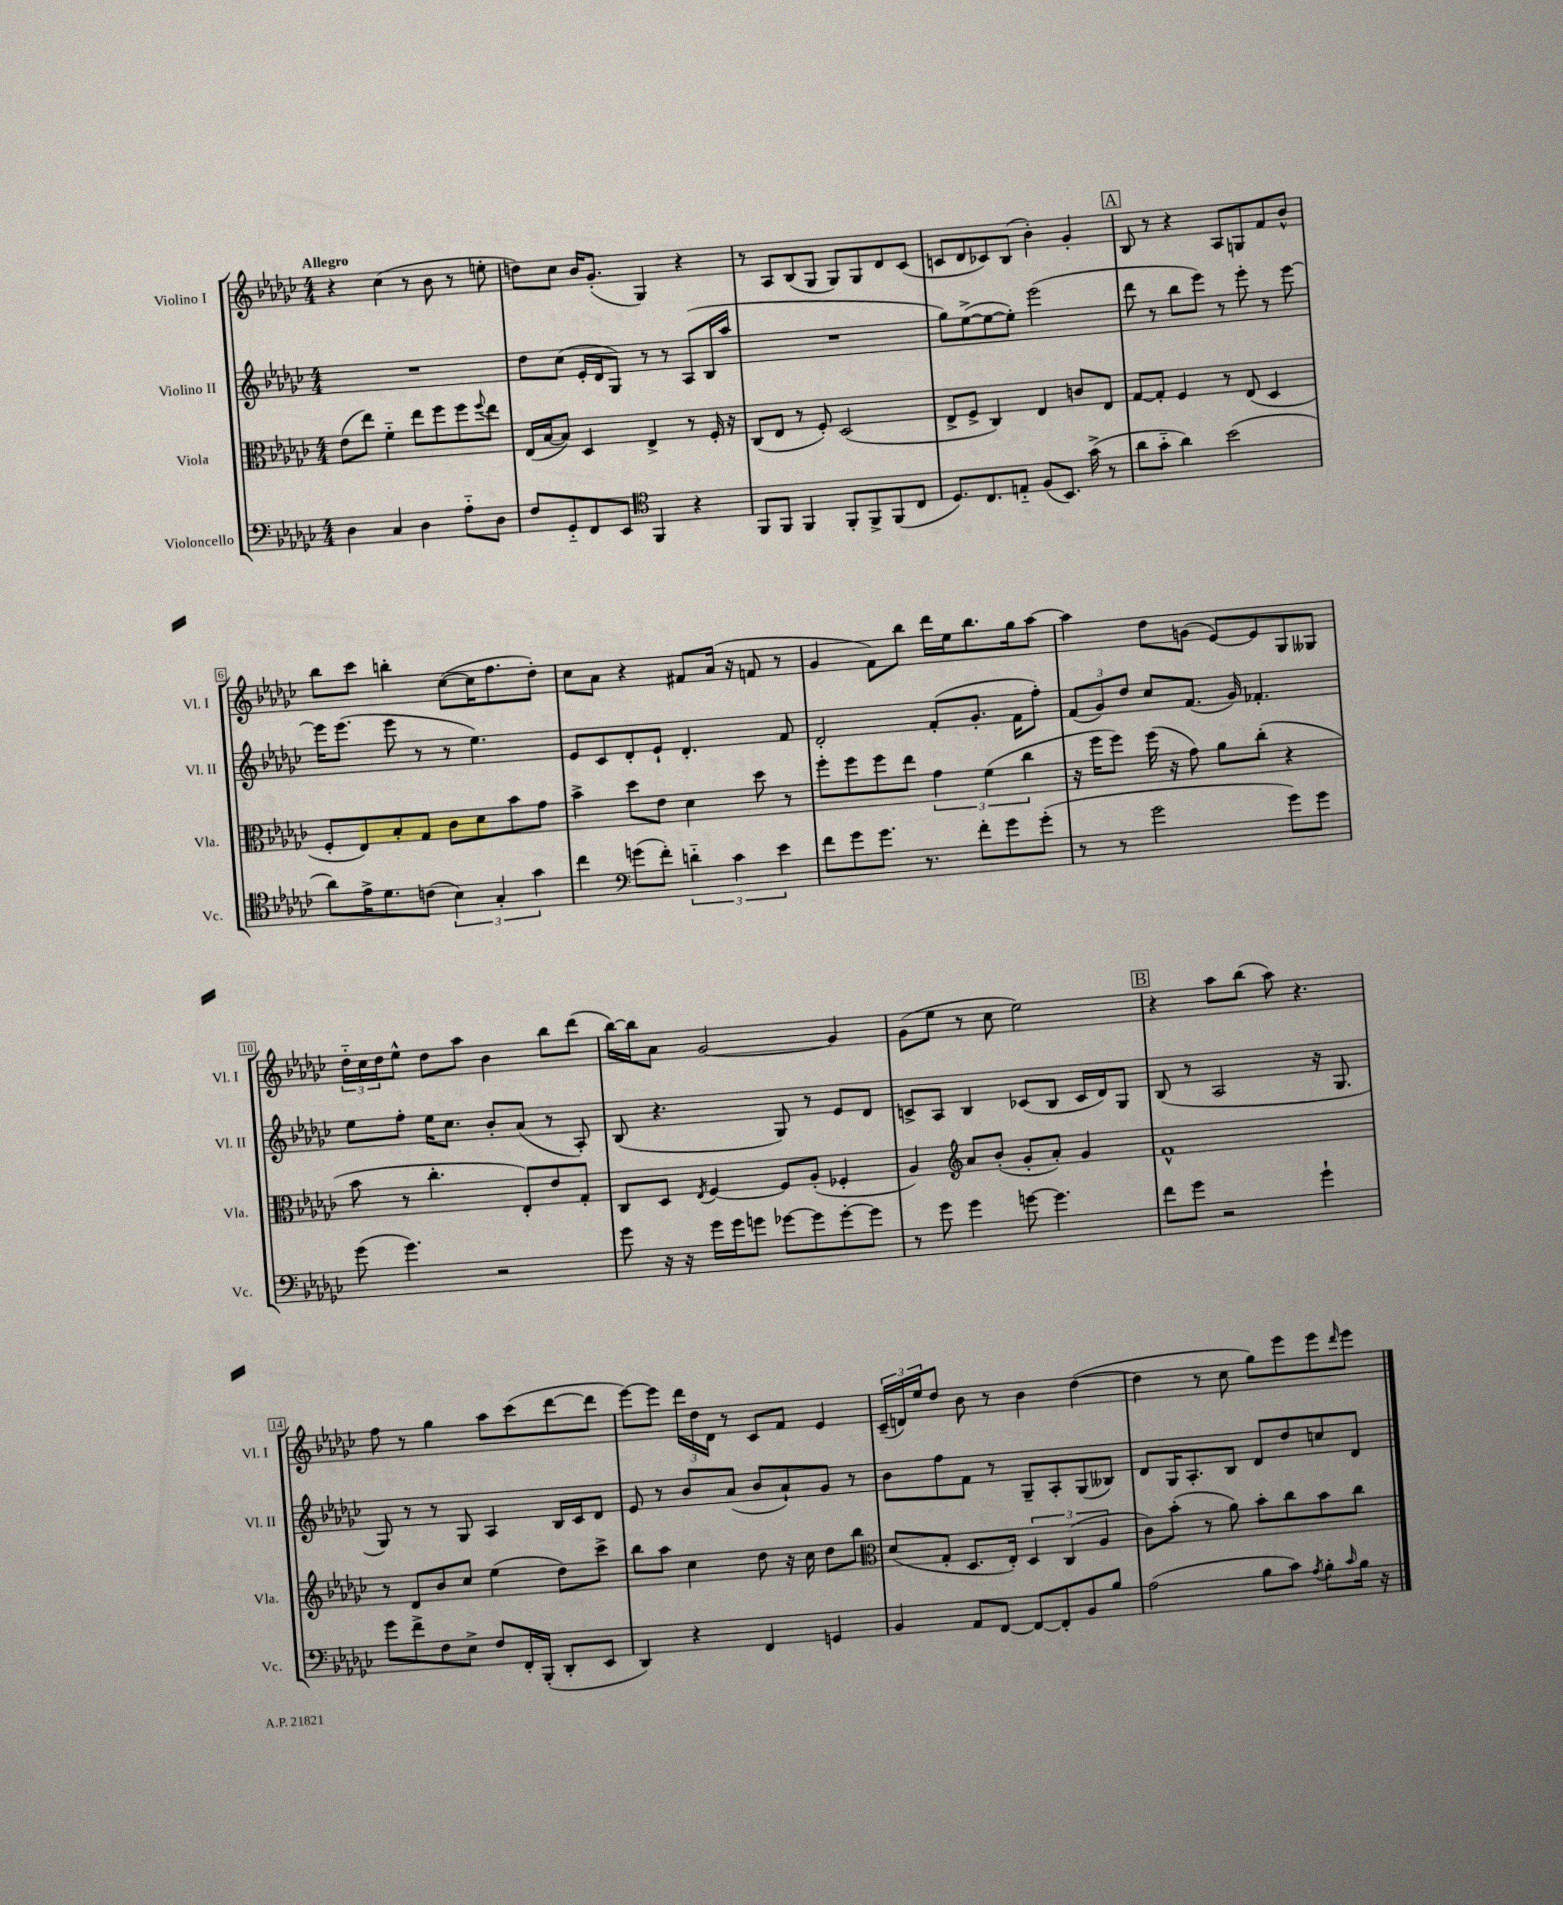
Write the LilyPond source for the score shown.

<<
\new StaffGroup <<
\new Staff = "s0" \with { instrumentName = "Violino I" shortInstrumentName = "Vl. I" } {
    \clef treble \key ges \major \numericTimeSignature \time 4/4 \tempo "Allegro"
    r4 ces''4( r8 bes'8 r8 e''8-. |
    d''8) ces''8 bes'16 ges'8.-.( ges4) r4 |
    r8 aes8 bes8( ges8 ges8) ges8 des'8 ces'8( |
    c'8 des'8 ces'8) bes8( bes'4-.) ges'4-. |
    \mark \markup { \box "A" } bes8 r8 r4 aes8 g8 f'8 bes'8-^ |
    bes''8 ces'''8 b''4-. ces''8~( ces''16 f''8. des''8-.) |
    ces''8 aes'8 r4 fis'8 aes'16( r16 f'8 r8 |
    ges'4 f'8) bes''8 des'''16 ees''16 bes''8. ges''16 aes''8~ |
    aes''4 des''8 g'8( ees'8~) ees'8 ges8 geses8 |
    \tuplet 3/2 { des''16-_ ces''16 des''16 } ees''8-^ des''8 aes''8 bes'4 bes''8 des'''8( |
    bes''16~) bes''16 aes'8 ges'2~ ges'4 |
    ges'8( ees''8 r8 ces''8 ees''2) |
    \mark \markup { \box "B" } r4 aes''8 bes''8( aes''8) r4. |
    f''8 r8 ges''4 aes''8 ces'''8( des'''8~ des'''8 |
    ees'''8~) ees'''8 \tuplet 3/2 { des'''16 des''16 des'16 } r8 ces'8 f'8 ees'4 |
    \tuplet 3/2 { ces'16--( d'16) ees''16 } des''8 bes'8 r8 bes'4 des''4~( |
    des''4 r8 ces''8 ges''8) ees'''8 ees'''8 \grace { des'''16 } ees'''8 \bar "|." |
}
\new Staff = "s1" \with { instrumentName = "Violino II" shortInstrumentName = "Vl. II" } {
    \clef treble \key ges \major \numericTimeSignature \time 4/4
    R1 |
    des''8 ces''8( ees'16-. des'16 ges8) r8 r8 aes8( bes16 aes''16 |
    R1 |
    ges''8) ees''8~->( ees''8~ ees''8-.) ees'''2( |
    \mark \markup { \box "A" } des'''8 r8 bes''8 ees'''8) r8 ees'''8-. r8 ees'''8~ |
    ees'''16 ees'''8.( ees'''8 r8 r8 ees''4.) |
    ees'8 ces'8 des'8-. ees'8-! des'4.-. f'8 |
    des'2-. f'8-.( ges'8.-. f'16 f''8-.) |
    \tuplet 3/2 { f'8( ges'8) des''8 } ces''8 f'8.( ges'16) fes'4.-. |
    ees''8 f''8-. ees''16 ces''8. bes'8-. aes'8( r8 aes8-.) |
    bes8( r4. ges8) r8 ees'8 des'8 |
    c'8-> aes8 bes4 ces'8( bes8 ces'16 des'16) ges8 |
    \mark \markup { \box "B" } bes8( r8 aes2 r16 ges8. |
    ges8) r8 r8 ges8 aes4 bes16 ces'16 des'8 |
    ees'8 r8 bes'8 aes'8( bes'8 aes'8-!) ges'8 r8 |
    bes'8 f''8 f'8 r8 ges8-- aes8-. ges8( beses8) |
    des'8 ges16 aes8.-. bes8 des'8 des''8 c''8 des'8 \bar "|." |
}
\new Staff = "s2" \with { instrumentName = "Viola" shortInstrumentName = "Vla." } {
    \clef alto \key ges \major \numericTimeSignature \time 4/4
    ees'8( ees''8) f'4-_ ees''8 f''8 f''8 \appoggiatura { f''8 } ees''8 |
    ees16( bes16~ bes8) des4 ees4-> r8 f16-. r16 |
    ces8( ees8 r8 f8-.) des2( |
    ees8-> f8-> ces4) ees4 c'8 ees8 |
    \mark \markup { \box "A" } ges8~ ges8-. f4 r8 ees8( des4 |
    f8-. ees8) bes8-. ges8 ces'8 des'8 bes'8 ges'8 |
    bes'4-> des''8 ees'8 des'4 des''8 r8 |
    f''8-. f''8 f''8 ees''8 \tuplet 3/2 { ges'4 f'4( ces''4 } |
    r16 f''16 f''8) f''16( r16 ges'8) aes'8 ces''8-.( r4 |
    bes'8 r8 ces''4.-. ees8-.) ees'8 ges8-. |
    ces8 des8 \acciaccatura { ees8 } f4~ f8 aes8-.( fes4-. |
    aes4) \clef treble aes'8 bes'8-.( ges'8-. aes'8-.) ges'4 |
    \mark \markup { \box "B" } f'1-^ |
    r8 des'8 bes'8 ces''8 ees''4( des''8) ces'''8-> |
    bes''8 aes''8 ces''4 des''8 r16 ces''16 des''8 bes''8 |
    \clef alto des'8( ges8-. des8. ees16-.) \tuplet 3/2 { des4 ces4( aes4 } |
    ces'8) bes'8-.( r8 aes'8) bes'8-. ces''8 bes'8 ces''8 \bar "|." |
}
\new Staff = "s3" \with { instrumentName = "Violoncello" shortInstrumentName = "Vc." } {
    \clef bass \key ges \major \numericTimeSignature \time 4/4
    des4 ces4 des4 aes8-_ des8 |
    f8 ges,8-_ f,8 ees,8 \clef tenor f,4 r4 |
    f,8 f,8 f,4 f,8-. f,8-> f,8( ces8 |
    des8.) ces8. e8-_ f8( bes,8.) ges'16->( r8 |
    \mark \markup { \box "A" } aes'8 ges'8-_ aes'4) bes'2( |
    aes'8) ees'16-> des'8. c'8( \tuplet 3/2 { bes4) ges4-. ges'4 } |
    ces''4 \clef bass g'8( f'8-.) \tuplet 3/2 { d'4-_ ces'4 ees'4 } |
    f'8 ges'8 ges'8. r8. f'8-. ges'8 ges'8-.( |
    r8 r8 ges'2 ges'8) ges'8 |
    ges'8( ges'4.) r2 |
    ges'8 r16 r16 ges'16 ges'16 g'8 ges'8~ ges'8 ges'8~-. ges'8 |
    r8 ges'8 ges'4 g'8~ g'4. |
    \mark \markup { \box "B" } f'8 ges'8 r2 ges'4-! |
    ges'8 f'8-> f8 ees8-> f8 f,16-. bes,,16-.( des,8-. ees,8 |
    des,4) r4 f,4 g,4 |
    bes,4 aes,8 f,8~ f,8~ f,8-. bes,8 bes8 |
    aes2( bes8 ces'8) \acciaccatura { aes8 } bes8-. \grace { ces'16 } bes16 r16 \bar "|." |
}
>>
>>
\layout { \context { \Score \override BarNumber.stencil = #(make-stencil-boxer 0.1 0.3 ly:text-interface::print) } }
